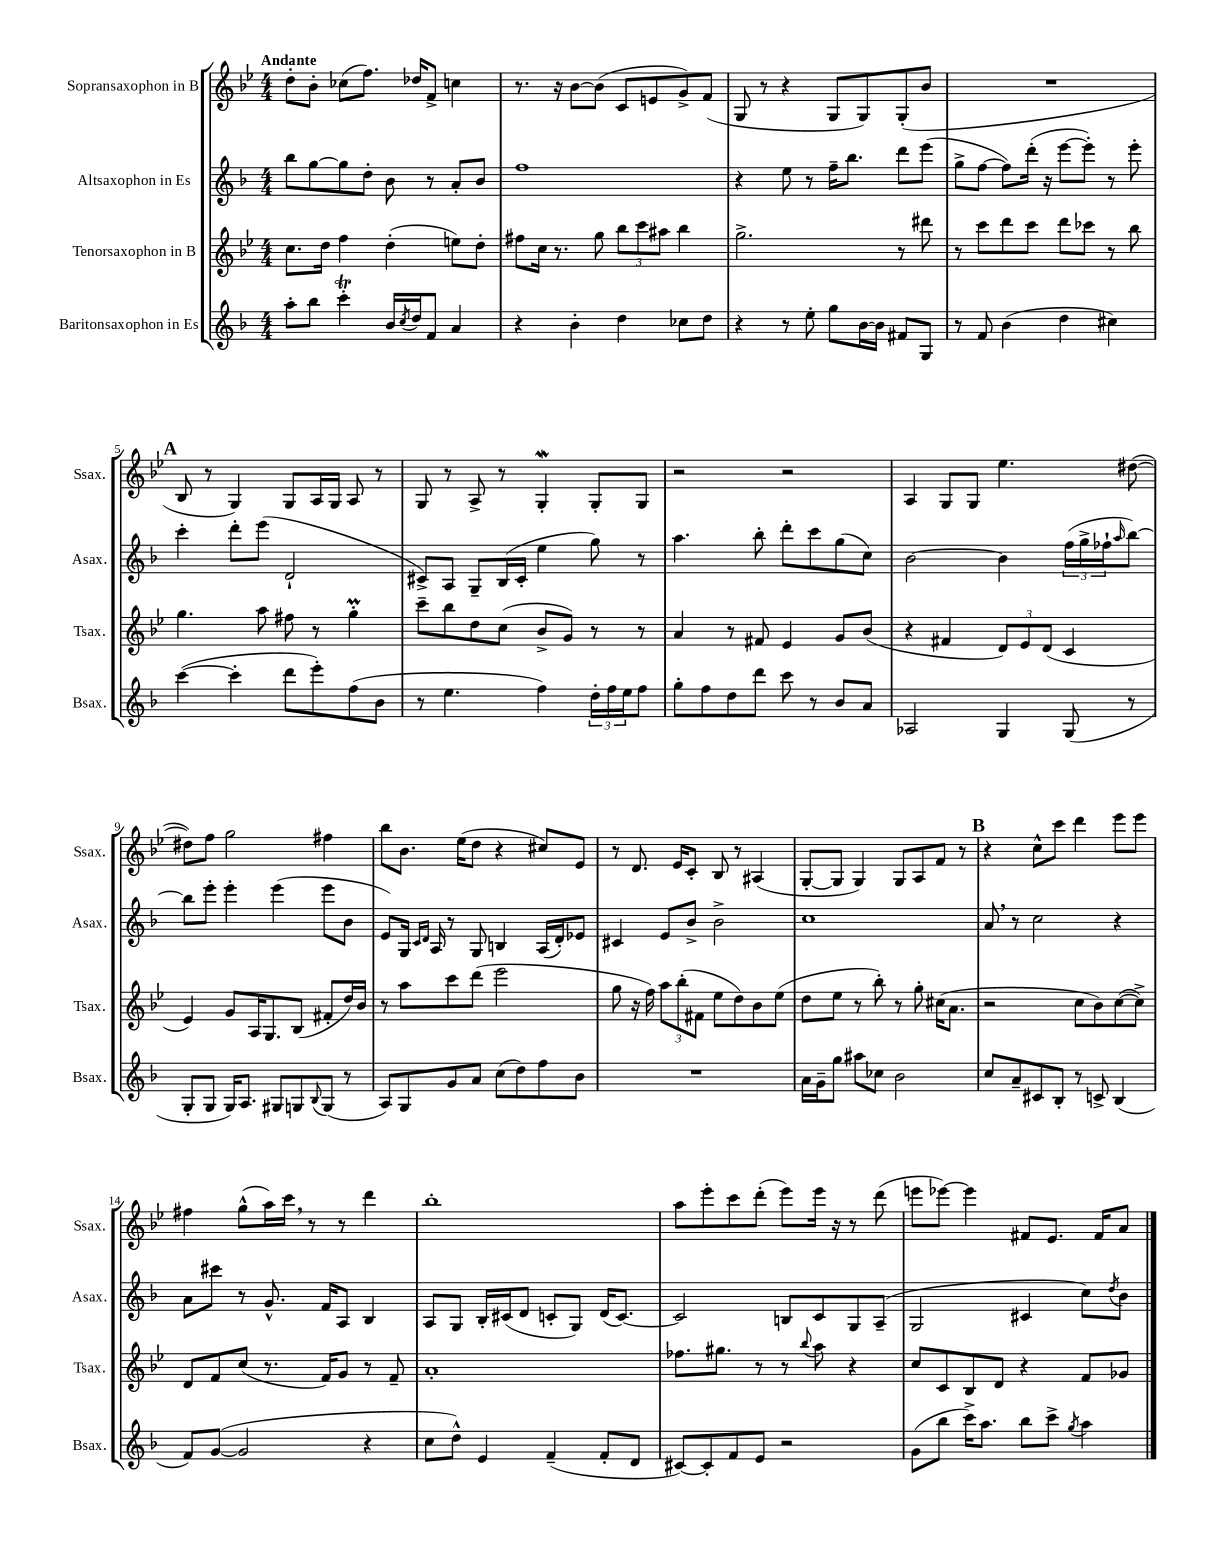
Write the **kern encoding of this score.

**kern	**kern	**kern	**kern
*part4	*part3	*part2	*part1
*staff4	*staff3	*staff2	*staff1
*I"Baritonsaxophon in Es	*I"Tenorsaxophon in B	*I"Altsaxophon in Es	*I"Sopransaxophon in B
*I'Bsax.	*I'Tsax.	*I'Asax.	*I'Ssax.
*clefG2	*clefG2	*clefG2	*clefG2
*k[b-]	*k[b-e-]	*k[b-]	*k[b-e-]
*M4/4	*M4/4	*M4/4	*M4/4
=1	=1	=1	=1
!	!	!	!LO:TX:a:B:t=Andante
8aa'\L	8.cc\L	8bb-\L	8dd'\L
8bb-\J	.	[8gg\	8b-'\J
.	16dd\Jk	.	.
4cccT'\	4ff\	8gg\]	(8cc-X\L
.	.	8dd'\J	8.ff\J)
16b-/LL	(4dd'\	8b-\	.
8qcc/	.	.	.
16dd/J	.	.	16dd-X/KL
8f/J	.	8r	8f^/J
4a/	8een\L)	8a'/L	4ccn\
.	8dd'\J	8b-/J	.
=2	=2	=2	=2
4r	8ff#X\L	1ff	8.r
.	16cc\Jk	.	.
.	8.r	.	16r
4b-'\	.	.	[8b-\L
.	8gg\	.	(8b-\J]
4dd\	12bb-\L	.	8c/L
.	12ccc\	.	.
.	.	.	8en/
.	12aa#X\J	.	.
8cc-X\L	4bb-\	.	8g^/)
8dd\J	.	.	(8f/J
=3	=3	=3	=3
4r	2.gg^\	4r	8G/
.	.	.	8r
8r	.	8ee\	4r
8ee'\	.	8r	.
8gg\L	.	16ff~\KL	8G/L
.	.	8.bb-\J	.
[16b-\L	.	.	8G/)
16b-\JJ]	.	.	.
8f#X/L	8r	8ddd\L	(8G'/
8G/J	8ddd#X\	(8eee\J	8b-/J
=4	=4	=4	=4
8r	8r	8gg^\L	1r
8f/	8ccc\L	[8ff\J	.
(4b-\	8ddd\	8ff\L])	.
.	8ccc\J	(16ddd'\Jk	.
.	.	16r	.
4dd\	8ddd\L	[8eee\L	.
.	8ccc-X\J	8eee'\J])	.
4cc#X\)	8r	8r	.
.	8bb-\	8eee'\	.
!!LO:LB:g=z
!!LO:REH:place=s1:t=A
=5	=5	=5	=5
([4ccc\	4.gg\	4ccc'\	8B-/
.	.	.	8r
4ccc'\]	.	8ddd'\L	4G/)
.	8aa\	(8eee\J	.
8ddd\L	8ff#X\	2d`/	8G/L
8eee'\)	8r	.	16A/L
.	.	.	16G/JJ
(8ff\	4ggM'\	.	8A/
8b-\J	.	.	8r
=6	=6	=6	=6
8r	8ccc~\L	8c#X^/L)	8G/
4.ee\	8bb-\	8A/J	8r
.	8dd\	8G~/L	8A^/
.	(8cc\J	(16B-/L	8r
.	.	16c#'/JJ	.
4ff\)	8b-^/L	4ee\	4GW'/
.	8g/J)	.	.
24dd'\LL	8r	8gg\)	8G'/L
24ff\	.	.	.
24ee\J	.	.	.
8ff\J	8r	8r	8G/J
=7	=7	=7	=7
8gg'\L	4a/	4.aa\	2r
8ff\	.	.	.
8dd\	8r	.	.
8ddd\J	8f#X/	8bb-'\	.
8ccc\	4e-/	8ddd'\L	2r
8r	.	8ccc\	.
8b-/L	8g/L	(8gg\	.
8a/J	(8b-/J	8cc\J)	.
=8	=8	=8	=8
2A-X/	4r	[2b-\	4A/
.	4f#X/	.	8G/L
.	.	.	8G/J
4G/	12d/L)	4b-\]	4.ee-\
.	12e-/	.	.
.	(12d/J	.	.
(8G/	4c/	(24ff\LL	.
.	.	24gg^\	.
.	.	24ff-X`\J	.
.	.	16qqaa/	.
8r	.	[8bb-\J)	([8dd#X\
!!LO:LB:g=z
=9	=9	=9	=9
8G'/L	4e-/)	8bb-\L]	8dd#X\L])
8G/J	.	8eee'\J	8ff\J
16G/KL)	8g/L	4eee'\	2gg\
8.A/J	.	.	.
.	16A/K	.	.
.	8.G/	.	.
8G#X/L	.	(4eee\	.
8Gn/	(8B-/J	.	.
8qqB-/	.	.	.
(8G/J	8f#X'/L	8eee\L	4ff#X\
8r	16dd/L)	8b-\J	.
.	16b-/JJ	.	.
=10	=10	=10	=10
8A/L)	8r	8e/L)	8bb-\L
8G/	8aa\L	16G/Jk	8.b-\J
.	.	16qqc/LL	.
.	.	16qqd/JJ	.
.	.	16A/	.
8g/	8ccc\	8r	.
.	.	.	(16ee-\KL
8a/J	(8ddd\J	8G/	8dd\J
(8cc\L	2eee-\	4Bn/	4r
8dd\)	.	.	.
8ff\	.	(16A/LL	8cc#X/L)
.	.	16d'/J)	.
8b-\J	.	8e-X/J	8e-/J
=11	=11	=11	=11
1r	8gg\	4c#X/	8r
.	16r	.	8.d/
.	16ff\)	.	.
.	12aa\L	8e/L	.
.	.	.	16e-/KL
.	(12bb-'\	.	.
.	.	8b-^/J	8c'/J
.	12f#X\J	.	.
.	8ee-\L	2b-^\	8B-/
.	8dd\)	.	8r
.	8b-\	.	(4A#X/
.	(8ee-\J	.	.
=12	=12	=12	=12
16a\LL	8dd\L	1cc	[8G'/L
16g~\J	.	.	.
8gg\J	8ee-\J	.	8G/J]
8aa#X\L	8r	.	4G/)
8cc-X\J	8bb-'\)	.	.
2b-\	8r	.	8G/L
.	8gg'\	.	8A/
.	(16cc#X\KL	.	8f/J
.	8.a\J	.	.
.	.	.	8r
!!LO:REH:place=s1:t=B
=13	=13	=13	=13
8cc/L	2r	8a,/	4r
8a~/	.	8r	.
8c#X/	.	2cc\	8cc^^\L
8B-'/J	.	.	8ccc\J
8r	8cc\L	.	4ddd\
8cn^/	8b-\)	.	.
(4B-/	([8cc\	4r	8eee-\L
.	8cc^\J])	.	8eee-\J
!!LO:LB:g=z
=14	=14	=14	=14
8f/L)	8d/L	8a\L	4ff#X\
([8g/J	8f/	8ccc#X\J	.
2g/]	(8cc/J	8r	(8gg^^\L
.	8.r	8.g^^/	16aa\L)
.	.	.	16ccc,\JJ
.	.	.	8r
.	16f/KL)	16f/KL	.
.	8g/J	8A/J	8r
4r	8r	4B-/	4ddd\
.	8f~/	.	.
=15	=15	=15	=15
8cc\L	1a'	8A/L	1bb-'
8dd^^\J)	.	8G/J	.
4e/	.	16B-'/LL	.
.	.	(16c#X/J	.
.	.	8d/J	.
(4f~/	.	8cn'/L	.
.	.	8G/J)	.
8f'/L	.	(16d/KL	.
.	.	[8.c/J)	.
8d/J	.	.	.
=16	=16	=16	=16
[8c#X/L)	8.ff-X\L	2c/]	8aa\L
8c#'/]	.	.	8eee-'\
.	8.gg#X\J	.	.
8f/	.	.	8ccc\
8e/J	8r	.	(8ddd'\J
2r	8r	8Bn/L	8eee-\L)
.	8qqbb-/	.	.
.	8aa\	8c/	16eee-\Jk
.	.	.	16r
.	4r	8G/	8r
.	.	(8A~/J	(8ddd\
=17	=17	=17	=17
(8g\L	8cc/L	2G/	8eeen\L
8bb-\J	8c/	.	[8eee-X\J)
16ccc^\KL)	8B-/	.	4eee-\]
8.aa\J	.	.	.
.	8d/J	.	.
8bb-\L	4r	4c#X/	8f#X/L
8ccc^\J	.	.	8.e-/J
8qgg/	.	.	.
4aa\	8f/L	8cc\L)	.
.	.	.	16f#/KL
.	.	8qdd/	.
.	8g-X/J	8b-\J	8a/J
==	==	==	==
*-	*-	*-	*-
